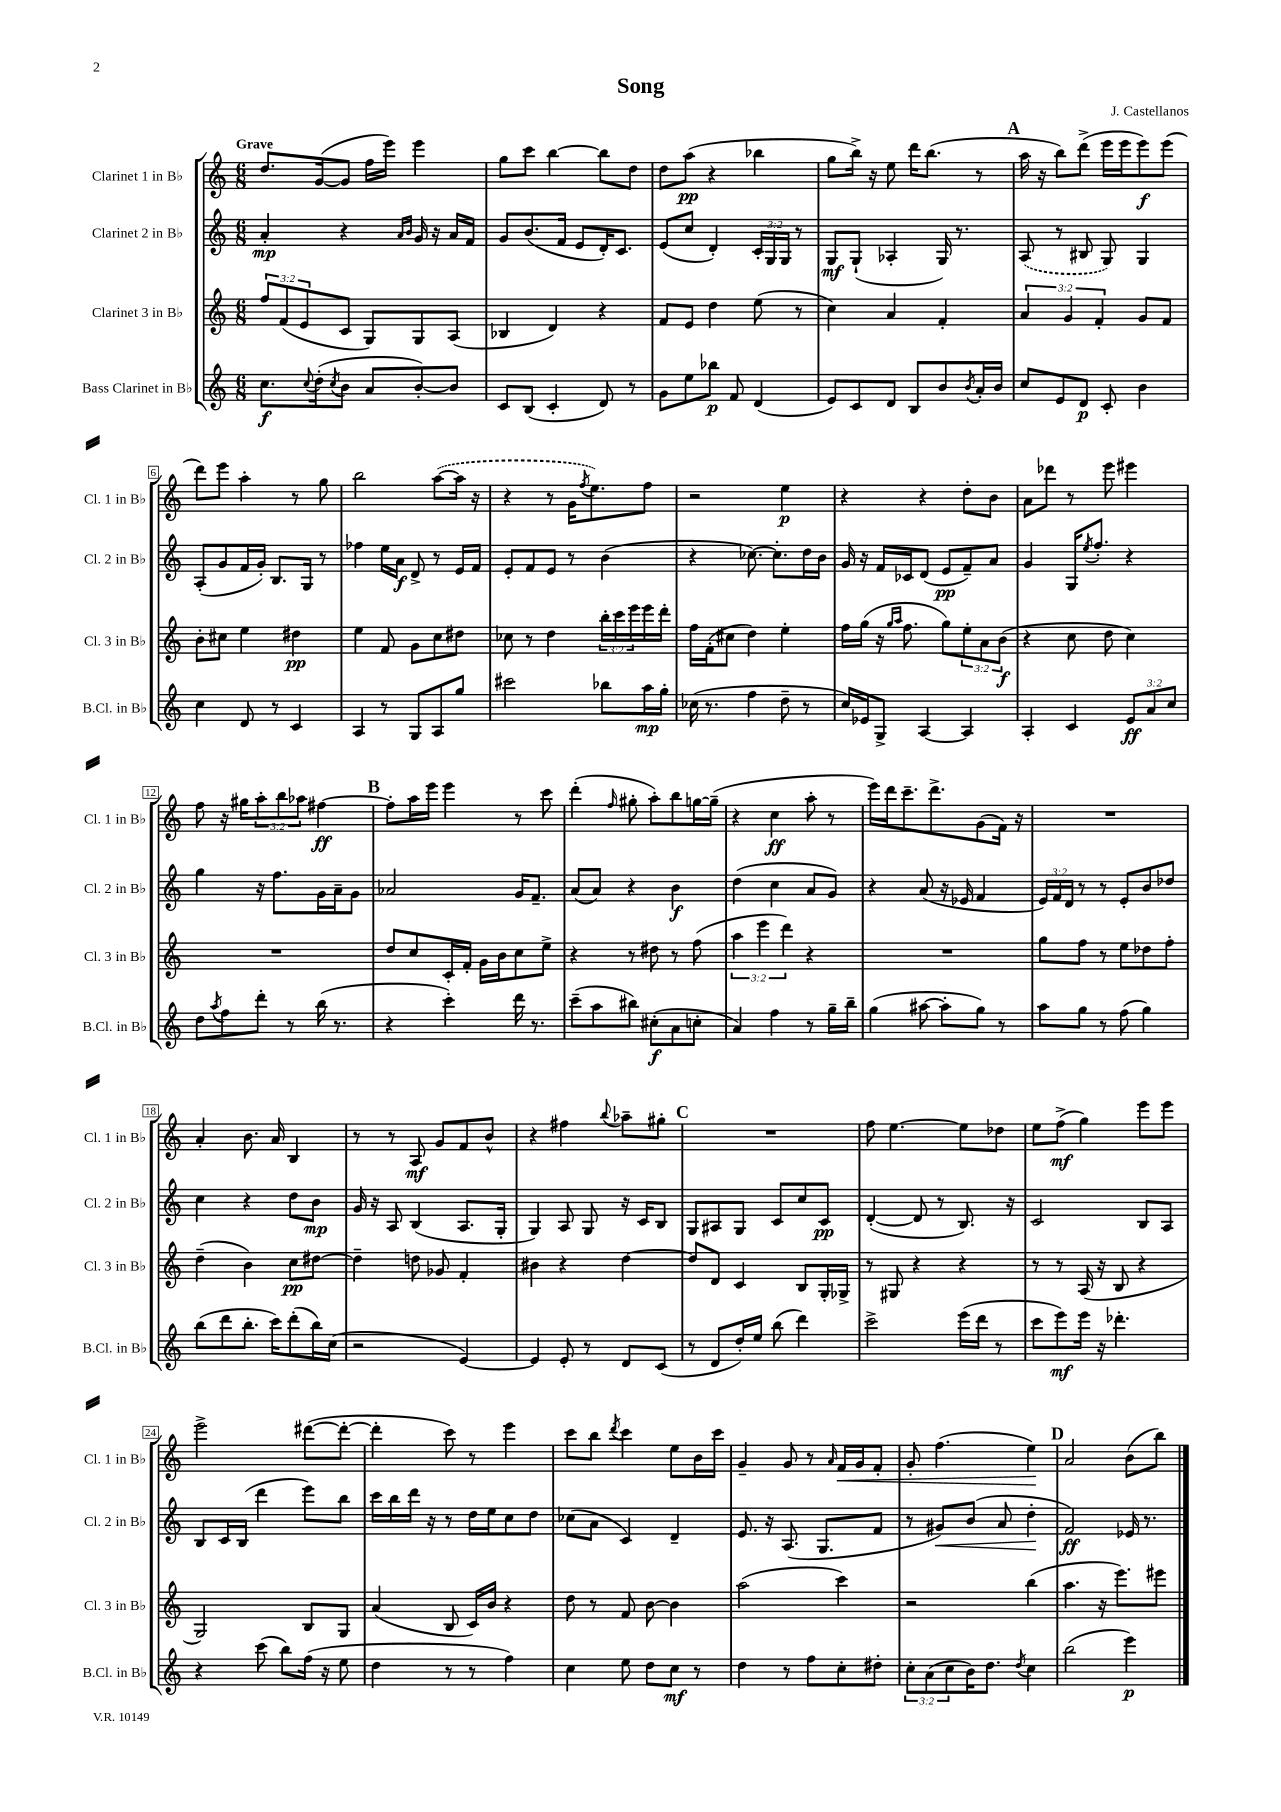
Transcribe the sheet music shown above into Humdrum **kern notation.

**kern	**kern	**kern	**kern
*staff4	*staff3	*staff2	*staff1
*clefG2	*clefG2	*clefG2	*clefG2
*k[]	*k[]	*k[]	*k[]
*M6/8	*M6/8	*M6/8	*M6/8
8.cc	12ff	4a'	8.dd
.	(12f	.	.
.	12e	.	.
8qqcc	.	.	.
(16dd'	.	.	([16g
8qcc	.	.	.
8b	8c	4r	8g]
8a	8G)	.	16ff
.	.	.	16eee)
.	.	16qqa	.
.	.	16qqb	.
[8b')	8G	16g	4eee
.	.	16r	.
8b]	(8A	16a	.
.	.	16f	.
=	=	=	=
8c	4B-	8g	8gg
(8B	.	(8.b	8ccc
4c'	4d)	.	[4bb
.	.	16f	.
.	.	8e	.
8d)	4r	16d')	8bb]
.	.	8.c	.
8r	.	.	8dd
=	=	=	=
8g	8f	(8e	8dd
8ee	8e	8cc	(8aa
8bb-	4dd	4d')	4r
8f	.	.	.
(4d	(8ee	24c'	4bb-
.	.	24G	.
.	.	24G	.
.	8r	8r	.
=	=	=	=
8e)	4cc)	8G	8gg
8c	.	(8G`	16bb^)
.	.	.	16r
8d	4a	4A-'	8ee
8B	.	.	16ddd
.	.	.	(8.bb
8b	4f'	16G)	.
.	.	8.r	.
8qb	.	.	.
16a'	.	.	8r
16b	.	.	.
=	=	=	=
8cc	6a	(8A	16aa
.	.	.	16r
8e	.	8r	8bb)
.	6g	.	.
8d	.	8B#	(8ddd^
.	6f'	.	.
8c'	.	8G)	16eee
.	.	.	16eee
4b	8g	4G	8eee)
.	8f	.	(8eee
=	=	=	=
4cc	8b'	(8A'	8ddd)
.	8cc#	8g	8eee
8d	4ee	16f	4aa'
.	.	16g')	.
8r	.	8.B	.
4c	4dd#	.	8r
.	.	16G	.
.	.	8r	8gg
=	=	=	=
4A	4ee	4ff-	2bb
8r	8f	16ee	.
.	.	16a	.
8G	8g	8d^	.
8A	8cc	8r	([8aa
8gg	8dd#	16e	16aa]
.	.	16f	16r
=	=	=	=
2ccc#	8cc-	8e'	4r
.	8r	8f	.
.	4dd	8e	8r
.	.	8r	16g
.	.	.	8qff
.	.	.	8.ee)
8bb-	24bb'	(4b	.
.	24ccc	.	.
.	24eee	.	.
16aa	16eee	.	8ff
16gg'	16ddd'	.	.
=	=	=	=
(16cc-	16ff	4r	2r
8.r	(16f'	.	.
.	8cc#	.	.
4ff	4dd)	[8.cc-)	.
.	.	8.cc-']	.
8dd~	4ee'	.	4ee
8r	.	16dd	.
.	.	16b	.
=	=	=	=
16cc)	16ff	16g	4r
16e-	(16gg	16r	.
8G^	16r	16f	.
.	16qqgg	.	.
.	16qqaa	.	.
.	8.ff	16c-	.
[4A	.	(8d	4r
.	8gg)	8e	.
4A]	12ee'	8f~)	8dd'
.	12a	.	.
.	.	8a	8b
.	(12b	.	.
=	=	=	=
4A'	4r	4g	8a
.	.	.	8ddd-
4c	8cc	16G	8r
.	.	8qee	.
.	.	8.ff'	.
.	8dd	.	8eee
12e	4cc)	4r	4eee#
12a	.	.	.
12cc	.	.	.
=	=	=	=
8dd	2.r	4gg	8ff
8qaa	.	.	.
8ff	.	.	16r
.	.	.	16gg#
8ddd'	.	16r	12aa'
.	.	8.ff	.
.	.	.	12bb
8r	.	.	.
.	.	.	12aa-
(16bb	.	16g	[4ff#
8.r	.	16a~	.
.	.	8g	.
=	=	=	=
4r	8dd	2a-	8ff#']
.	8cc	.	16aa
.	.	.	16eee
4ccc')	16c'	.	4eee
.	16f'	.	.
.	16g	.	.
.	16b	.	.
16ddd	8cc	16g	8r
8.r	.	8.f~	.
.	8ee^	.	8ccc
=	=	=	=
(8ccc~	4r	(8a	(4ddd'
8aa	.	8a)	.
.	.	.	16qqff
8bb#)	8r	4r	8gg#'
(8cc#'	8dd#	.	8aa')
8a	8r	4b	8bb
8cc'	(8ff	.	[16gg
.	.	.	(16gg~]
=	=	=	=
4a)	6aa	(4dd	4r
.	6eee	.	.
4ff	.	4cc	4cc
.	6ddd)	.	.
8r	4r	8a	8aa'
16gg~	.	8g)	8r
16bb~	.	.	.
=	=	=	=
(4gg	2.r	4r	16eee)
.	.	.	16ddd
.	.	.	8.ccc~
[8aa#	.	(8a	.
.	.	.	8.ddd^
8aa#']	.	16r	.
.	.	16e-	.
8gg)	.	4f	(8g
8r	.	.	16f)
.	.	.	16r
=	=	=	=
8aa	8gg	24e)	2.r
.	.	24f	.
.	.	24d	.
8gg	8ff	8r	.
8r	8r	8r	.
(8ff	8ee	8e'	.
4gg)	8dd-	8b	.
.	8ff'	8dd-	.
=	=	=	=
(8bb	(4dd~	4cc	4a'
8ddd	.	.	.
8.bb'	4b)	4r	8.b
16ccc)	.	.	16a
(8ddd'	8cc	8dd	4B
16bb)	[8dd#	8b	.
(16cc	.	.	.
=	=	=	=
2r	4dd#~]	16g	8r
.	.	16r	.
.	.	8A	8r
.	8dd	(4B	8A
.	8g-	.	8g
[4e)	4f'	8.A	8f
.	.	.	8b^^
.	.	16G'	.
=	=	=	=
4e]	4b#	4G)	4r
8e'	4r	8A	4ff#
8r	.	8G	.
.	.	.	8qqbb
8d	[4dd	16r	8aa-~
.	.	16c	.
(8c	.	8B	8gg#'
=	=	=	=
8r	8dd]	8G	2.r
8d	8d	8A#	.
16dd')	4c	8G	.
16ee	.	.	.
(8bb	.	8c	.
4ddd)	8B	8cc	.
.	16G'	8c	.
.	16G-^	.	.
=	=	=	=
2ccc^	8r	([4d'	8ff
.	8G#	.	[4.ee
.	4r	8d]	.
.	.	8r	.
(16eee	4r	8.B)	8ee]
16ddd	.	.	.
8r	.	.	8dd-
.	.	16r	.
=	=	=	=
8ccc	8r	2c	8ee
8eee)	8r	.	(8ff^
16eee	(16A	.	4gg)
16r	16r	.	.
4.ddd-'	8B	.	.
.	4r	8B	8eee
.	.	8A	8eee
=	=	=	=
4r	2G)	8B	2eee^
.	.	16c	.
.	.	(16B	.
(8ccc	.	4ddd	.
8bb)	.	.	.
(16ff	8B	8eee)	([8ddd#
16r	.	.	.
8ee	8G	8bb	8ddd#'_
=	=	=	=
4dd	(4a	16ccc	4ddd#']
.	.	16bb	.
.	.	16ddd	.
.	.	16r	.
8r	8B	8r	8ccc)
8r	16c)	16dd	8r
.	16b	16ee	.
4ff)	4r	8cc	4eee
.	.	8dd	.
=	=	=	=
4cc	8dd	(8cc-	8ccc
.	8r	8a	8bb
.	.	.	8qddd
8ee	8f	4c)	4ccc
8dd	[8b	.	.
8cc	4b]	4d~	8ee
8r	.	.	16b
.	.	.	16ccc
=	=	=	=
4dd	(2aa	8.e	4g~
.	.	16r	.
8r	.	(8.A	8g
8ff	.	.	8r
.	.	8.G	.
.	.	.	16qqa
8cc'	4ccc)	.	16f
.	.	.	16g
8dd#'	.	8f	8f'
=	=	=	=
12cc'	2r	8r	8g'
(12a	.	.	.
.	.	8g#)	(4.ff
12cc	.	.	.
16b)	.	(8b	.
8.dd	.	.	.
.	.	8a	.
8qdd	.	.	.
4cc	(4bb	4dd'	4ee)
=	=	=	=
(2bb	4.aa	2f)	2a
.	16r	.	.
.	8.eee)	.	.
4eee)	.	16e-	(8b
.	.	8.r	.
.	8eee#	.	8bb)
==	==	==	==
*-	*-	*-	*-
